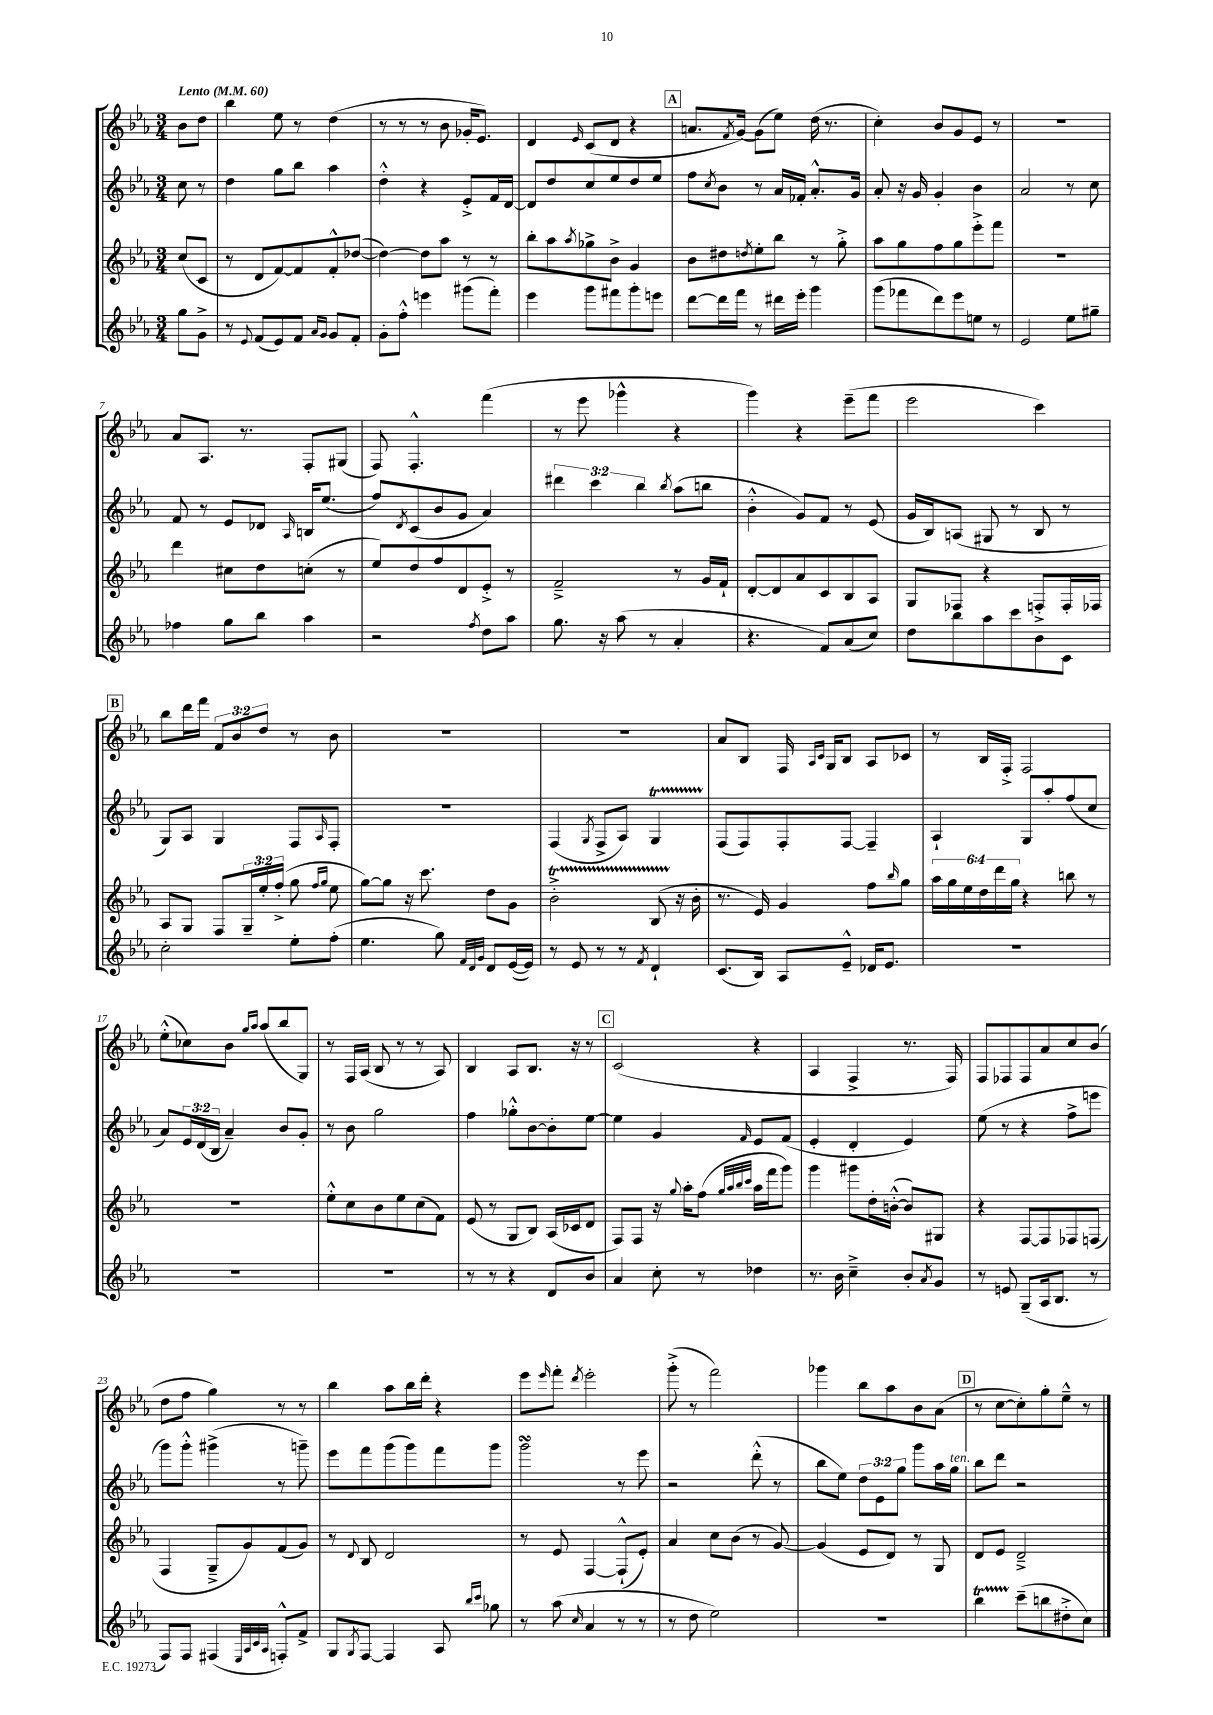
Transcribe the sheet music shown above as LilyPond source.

<<
\new StaffGroup <<
\new Staff = "s0" {
    \clef treble \key ees \major \numericTimeSignature \time 3/4 \override Staff.TupletNumber.text = #tuplet-number::calc-fraction-text \partial 4 \tempo "Lento" 4 = 60
    bes'8 d''8 |
    bes''4 ees''8 r8 d''4( |
    r8 r8 r8 bes'8 ges'16-. ees'8.) |
    d'4 \grace { ees'16 } c'8( d'8 r4 |
    \mark \markup { \box "A" } a'8. \acciaccatura { f'8 } g'16~) g'8( ees''8) d''16( r8. |
    c''4-.) bes'8 g'8 ees'8 r8 |
    R2. |
    aes'8 aes8. r8. f8-. gis8( |
    f8) f4.-.-^ f'''4( |
    r8 ees'''8 ges'''4-^ r4 |
    g'''4) r4 ees'''8--( f'''8 |
    ees'''2 c'''4) |
    \mark \markup { \box "B" } bes''8 d'''16 f'''16 \tuplet 3/2 { f'8 bes'8 d''8 } r8 bes'8 |
    R2. |
    R2. |
    aes'8 bes8 f16 \grace { aes16 c'16 } g16 bes8 aes8 ces'8 |
    r8 bes16 f16-.-> f2 |
    ees''8-.-^( ces''8) bes'8 \grace { g''16 aes''16 } aes''8( bes''8 g8) |
    r8 f16 aes16( bes8 r8 r8 aes8) |
    bes4 aes8 bes8. r16 r8 |
    \mark \markup { \box "C" } c'2( r4 |
    aes4 f4-> r8. f16) |
    f8 fes8 fes8 aes'8 c''8 bes'8( |
    d''8 f''8 g''4) r8 r8 |
    bes''4 aes''8 bes''16 d'''16-. r4 |
    ees'''8 \grace { ees'''16 } f'''8-. \acciaccatura { d'''8 } ees'''2-. |
    g'''8-.->( r8 f'''2) |
    ges'''4 bes''8 aes''8 bes'8 aes'8( |
    \mark \markup { \box "D" } r8 c''8~ c''8-.) g''8-. ees''8---^ r8 \bar "|." |
}
\new Staff = "s1" {
    \clef treble \key ees \major \numericTimeSignature \time 3/4 \override Staff.TupletNumber.text = #tuplet-number::calc-fraction-text \partial 4
    c''8 r8 |
    d''4 g''8 bes''8 aes''4 |
    d''4-.-^ r4 ees'8-.-> f'16 d'16~ |
    d'8 d''8 c''8 ees''8 d''8 ees''8 |
    \mark \markup { \box "A" } f''8 \acciaccatura { c''8 } bes'8 r8 aes'16 fes'16-. aes'8.-.-^ g'16 |
    aes'8-. r16 g'16 g'4-. bes'4 |
    aes'2 r8 c''8 |
    f'8 r8 ees'8 des'8 \grace { aes16 } b16 ees''8.( |
    f''8) \acciaccatura { d'8 } c'8( bes'8 g'8 aes'4) |
    \tuplet 3/2 { dis'''4 c'''4 bes''4 } \acciaccatura { bes''8 } aes''8( b''8 |
    bes'4-.-^ g'8) f'8 r8 ees'8( |
    g'16 bes16) a8( gis8 r8 bes8 r8 |
    \mark \markup { \box "B" } g8) aes8 g4 f8 \grace { aes16 } f8-. |
    R2. |
    f4( \acciaccatura { g8 } f8-> aes8) g4\startTrillSpan |
    f8\stopTrillSpan( f8) f8-. f8~ f4-- |
    aes4-! g8 aes''8-. f''8( c''8 |
    aes'8) \tuplet 3/2 { ees'16 d'16( bes16 } aes'4--) bes'8 g'8-. |
    r8 bes'8 g''2 |
    f''4 ges''8-.-^ bes'8~ bes'8-. ees''8~ |
    \mark \markup { \box "C" } ees''4 g'4 \grace { f'16 } ees'8 f'8( |
    ees'4-. d'4-. ees'4) |
    ees''8( r8 r4 f''8-> e'''8 |
    g'''8) g'''8-.-^ gis'''4->( r8 g'''8--) |
    ees'''8 f'''8 g'''8( g'''8) f'''8 g'''8 |
    g'''2\turn r8 ees'''8 |
    r2 d'''8-.-^( r8 |
    bes''8 ees''8) \tuplet 3/2 { d''8 ees'8 g''8 } g'''8 aes''16 g''16^\markup { \italic "ten." } |
    \mark \markup { \box "D" } bes''8 d'''8 r2 \bar "|." |
}
\new Staff = "s2" {
    \clef treble \key ees \major \numericTimeSignature \time 3/4 \override Staff.TupletNumber.text = #tuplet-number::calc-fraction-text \partial 4
    c''8( c'8 |
    r8 d'8 f'8~) f'8 f'8-.-^ des''8~( |
    des''4~) des''8 aes''8 r8 r8 |
    bes''8-. aes''8 \acciaccatura { aes''8 } ges''8-> bes'8-> g'4 |
    \mark \markup { \box "A" } bes'8 dis''8 \acciaccatura { d''8 } ees''8-. bes''8 r8 g''8-.-> |
    aes''8 g''8 f''8 g''8 ees'''8-.-> f'''8 |
    R2. |
    d'''4 cis''8 d''8 c''8-.( r8 |
    ees''8) d''8 f''8 d'8 ees'8-.-> r8 |
    f'2---> r8 g'16 f'16-! |
    d'8~-. d'8 aes'8 c'8 bes8 aes8 |
    g8 fes8 r4 f8-.-> f16-. fes16 |
    \mark \markup { \box "B" } aes8 g8 f8 \tuplet 3/2 { g16-- ees''16-. f''16-.->( } g''8 \grace { f''16 g''16 } ees''8 |
    g''8~) g''8 r16 c'''8. d''8 g'8 |
    bes'2-.->\startTrillSpan bes8( r16\stopTrillSpan bes'16-. |
    r8. ees'16) g'4 f''8 \grace { bes''16 } g''8 |
    \tuplet 6/4 { aes''16 g''16 ees''16 d''16 d'''16 g''16 } r4 b''8 r8 |
    R2. |
    ees''8-.-^ c''8 bes'8 ees''8 c''8( f'8) |
    ees'8( r8 g8 bes8) aes16( ces'16 d'8 |
    \mark \markup { \box "C" } f8) f8 r16 \appoggiatura { g''8 } aes''16-. f''8( \grace { g''32 aes''32 bes''32 c'''32 } aes''16 f'''16 g'''8) |
    g'''4 gis'''8 d''16-. b'16~-.-^( b'8) gis8 |
    r4 f8~ f8 fes8 f8( |
    f4 g8---> g'8) f'8( g'8) |
    r8 \appoggiatura { d'8 } bes8 d'2 |
    r8 ees'8 f4~ f8-!-^( ees'8-.) |
    aes'4 c''8 bes'8( r8 g'8~) |
    g'4( ees'8 d'8) r8 g8 |
    \mark \markup { \box "D" } d'8 ees'8 d'2---> \bar "|." |
}
\new Staff = "s3" {
    \clef treble \key ees \major \numericTimeSignature \time 3/4 \partial 4
    g''8 g'8-> |
    r8 \appoggiatura { ees'8 } f'8( ees'8) f'8 \grace { aes'16 g'16 } g'8 f'8-. |
    g'8-. f''8-.-^ e'''4 gis'''8( f'''8-.) |
    ees'''4 g'''8 fis'''8 g'''8-. e'''8 |
    \mark \markup { \box "A" } d'''8~ d'''16 f'''16 r8 dis'''16 ees'''16-. g'''4 |
    g'''8( fes'''8 d'''8) ees'''8 e''8 r8 |
    ees'2 ees''8 gis''8-- |
    fes''4 g''8 bes''8 aes''4 |
    r2 \acciaccatura { f''8 } d''8 aes''8 |
    g''8. r16 aes''8( r8 aes'4-. |
    r4. f'8) aes'8( c''8) |
    d''8 bes''8 aes''8 c'''8 bes'8 c'8 |
    \mark \markup { \box "B" } c''2-. ees''8-. f''8-.( |
    ees''4. g''8) \grace { f'32 d'32 g'32 } d'8 ees'16~( ees'16) |
    r8 ees'8 r8 r8 \acciaccatura { f'8 } d'4-! |
    c'8.( bes16) aes8 ees'8---^ des'16 ees'8. |
    R2. |
    R2. |
    R2. |
    r8 r8 r4 d'8 bes'8 |
    \mark \markup { \box "C" } aes'4 c''8-. r8 des''4 |
    r8. bes'16 c''4---> bes'8-. \acciaccatura { aes'8 } g'8 |
    r8 e'8 g8--( aes16 bes8. r8 |
    f8) f8 fis4( \grace { ees32 aes32 c'32 aes32 } f8-.-^) f'8-> |
    g8 \acciaccatura { g8 } f8~ f4 aes8 \grace { bes''16 c'''16 } ges''8 |
    r8 aes''8( \grace { c''16 } aes'4 r8 r8 |
    r8 d''8 ees''2) |
    R2. |
    \mark \markup { \box "D" } bes''4\startTrillSpan c'''8--\stopTrillSpan( b''8 dis''8-.-> c''8) \bar "|." |
}
>>
>>
